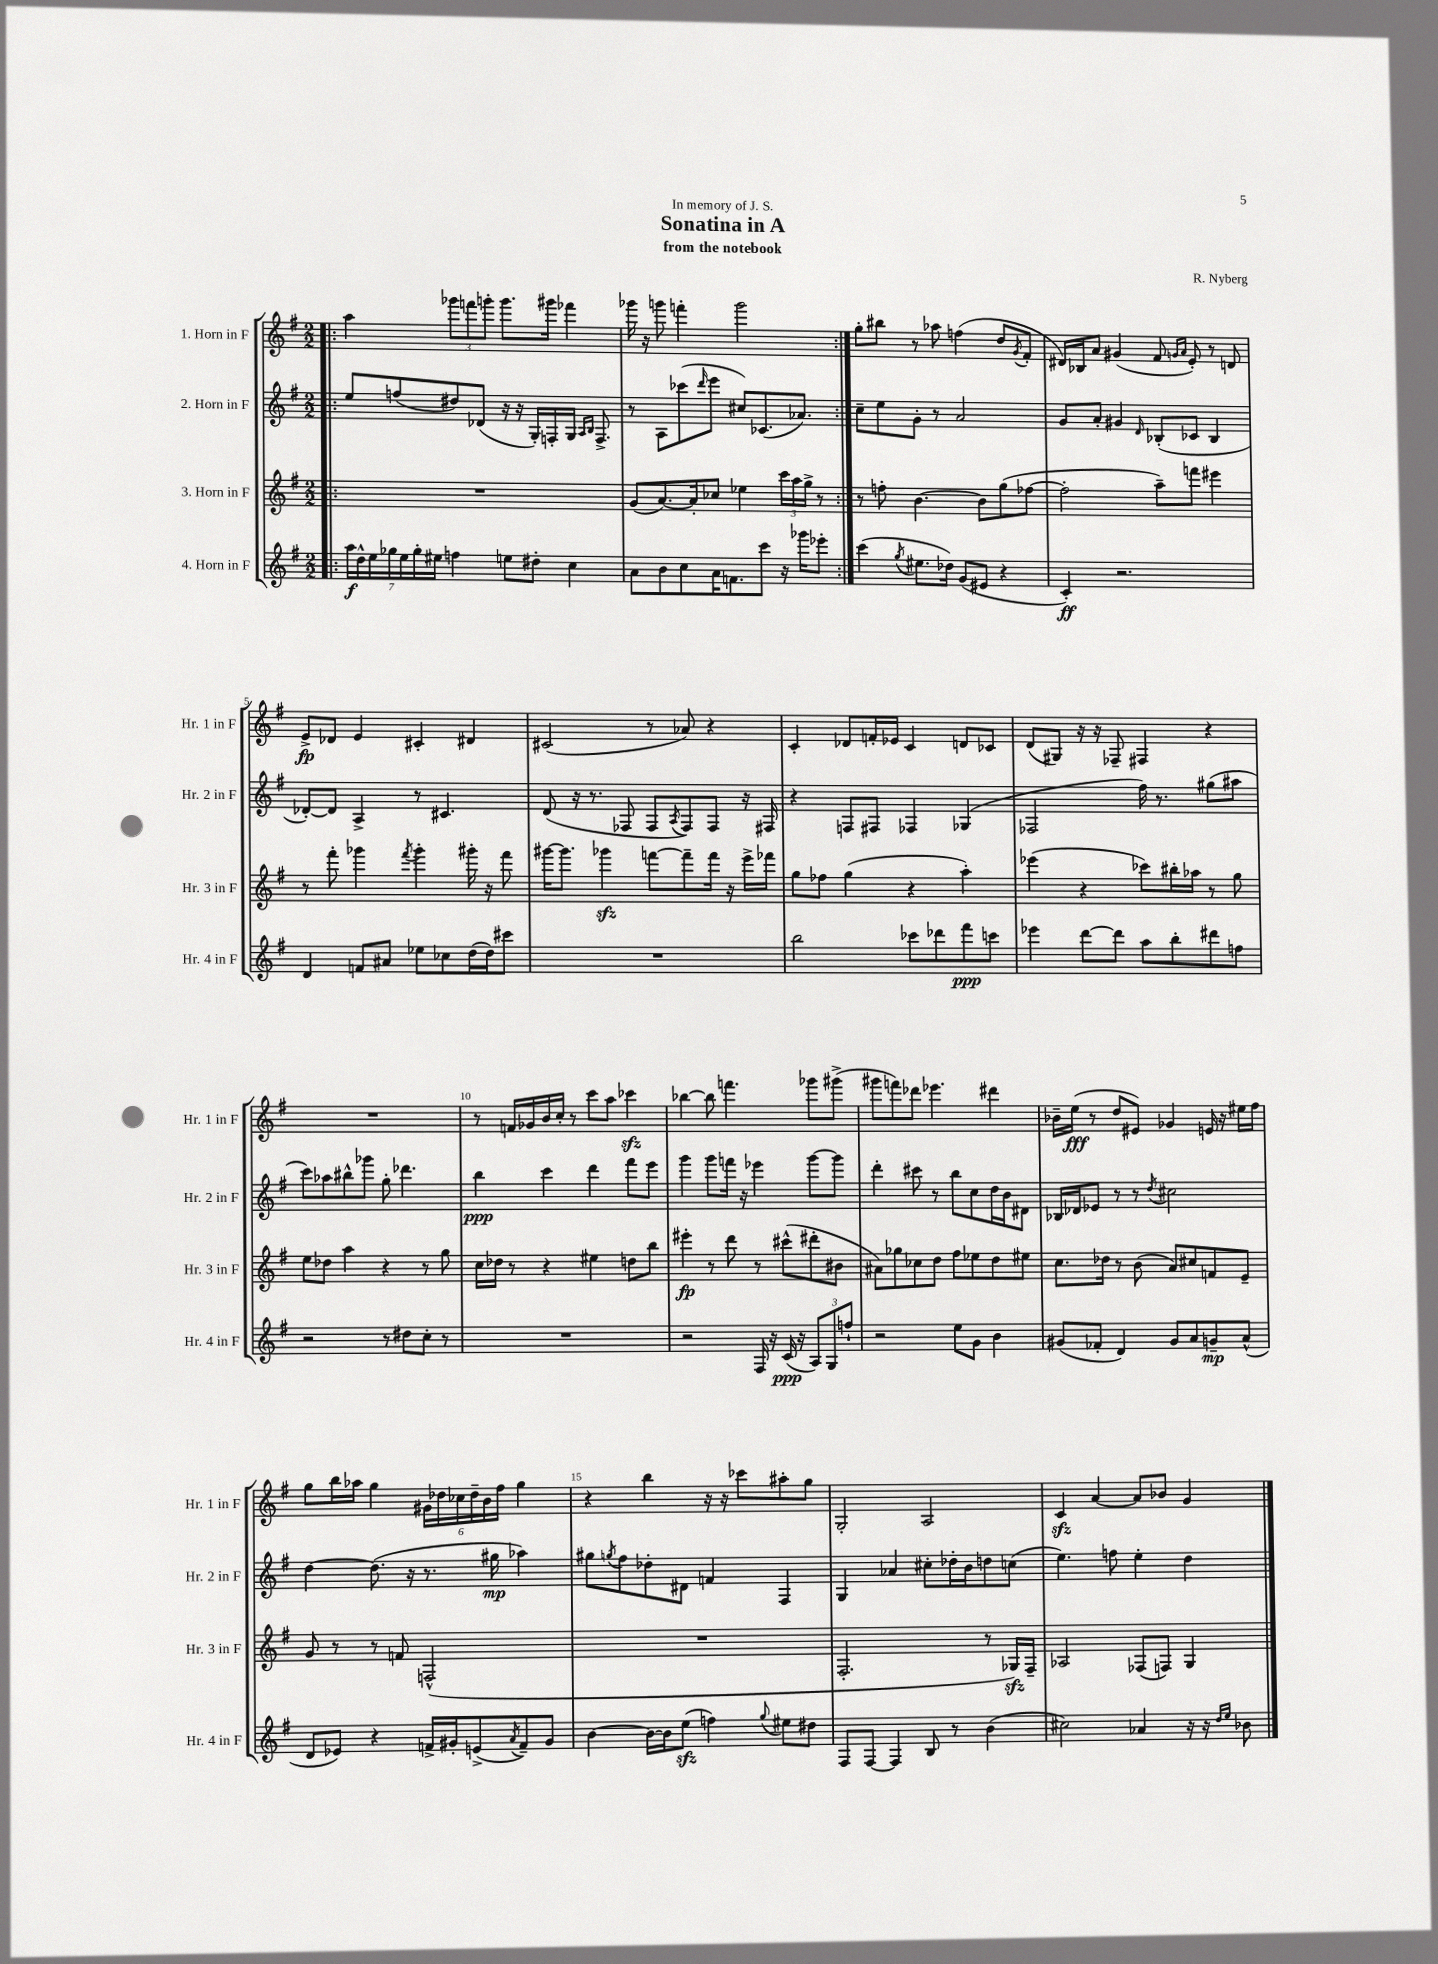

**kern	**dynam	**kern	**dynam	**kern	**dynam	**kern	**dynam
*part4	*part4	*part3	*part3	*part2	*part2	*part1	*part1
*staff4	*staff4	*staff3	*staff3	*staff2	*staff2	*staff1	*staff1
*I"4. Horn in F	*	*I"3. Horn in F	*	*I"2. Horn in F	*	*I"1. Horn in F	*
*I'Hr. 4 in F	*	*I'Hr. 3 in F	*	*I'Hr. 2 in F	*	*I'Hr. 1 in F	*
*clefG2	*	*clefG2	*	*clefG2	*	*clefG2	*
*k[f#]	*	*k[f#]	*	*k[f#]	*	*k[f#]	*
*M2/2	*	*M2/2	*	*M2/2	*	*M2/2	*
=1!|:	=1!|:	=1!|:	=1!|:	=1!|:	=1!|:	=1!|:	=1!|:
28aa\LL	f	1r	.	8ee/L	.	4aa\	.
28dd^^\	.	.	.	.	.	.	.
28ee\	.	.	.	.	.	.	.
28gg-X\	.	.	.	.	.	.	.
.	.	.	.	(8ffn/	.	.	.
28ee\	.	.	.	.	.	.	.
28gg-'\	.	.	.	.	.	.	.
28ee#X\JJ	.	.	.	.	.	.	.
4ffn\	.	.	.	8dd#X/)	.	12ggg-X\L	.
.	.	.	.	.	.	12fffn\	.
.	.	.	.	(8d-X/J	.	.	.
.	.	.	.	.	.	12gggn'\J	.
8een\L	.	.	.	16r	.	8.ggg\L	.
.	.	.	.	16r	.	.	.
8dd#X'\J	.	.	.	16G'/LL)	.	.	.
.	.	.	.	16Fn'/	.	16ggg#X\Jk	.
4cc\	.	.	.	16G/JJ	.	4fff-X\	.
.	.	.	.	16qqA/LL	.	.	.
.	.	.	.	16qqB/JJ	.	.	.
.	.	.	.	8.F^/	.	.	.
=2	=2	=2	=2	=2	=2	=2	=2
8a\L	.	(8g/L	.	8r	.	16ggg-X\	.
.	.	.	.	.	.	16r	.
8b\	.	[8.a/)	.	8A\L	.	8gggn\	.
8cc\	.	.	.	(8ccc-X\	.	4fffn'\	.
.	.	16a'/k]	.	.	.	.	.
.	.	.	.	16qqddd/	.	.	.
16a\K	.	8cc-X/J	.	8eee\J	.	.	.
8.fn\	.	.	.	.	.	.	.
.	.	4ee-X\	.	8cc#X/L)	.	2ggg\	.
8ccc\J	.	.	.	(8.c-X/	.	.	.
16r	.	24ccc\LL	.	.	.	.	.
.	.	24aa\	.	.	.	.	.
16ggg-X\KL	.	.	.	8.a-X/J)	.	.	.
.	.	24gg^\JJ	.	.	.	.	.
8eee-X'\J	.	8r	.	.	.	.	.
=3:|!	=3:|!	=3:|!	=3:|!	=3:|!	=3:|!	=3:|!	=3:|!
(4ccc\	.	8r	.	8cc~\L	.	8gg'\L	.
.	.	8ffn'\	.	8ee\	.	8bb#X\J	.
8qgg/	.	.	.	.	.	.	.
8.ee#X\L	.	[4.b\	.	8g'\J	.	8r	.
.	.	.	.	8r	.	8aa-X\	.
16dd-X\Jk)	.	.	.	.	.	.	.
(8g/L	.	.	.	2a/	.	(4ffn\	.
8e#X/J	.	8b\L]	.	.	.	.	.
4r	.	(8gg\	.	.	.	8dd/L	.
.	.	.	.	.	.	8qg/	.
.	.	[8ff-X\J	.	.	.	8f#'/J	.
=4	=4	=4	=4	=4	=4	=4	=4
4c'/)	ff	2ff-'\]	.	8g/L	.	16d#X/LL)	.
.	.	.	.	.	.	16B-X/J	.
.	.	.	.	8a'/J	.	8a/J	.
2.r	.	.	.	4g#X/	.	(4g#X/	.
.	.	.	.	16qqd/	.	.	.
.	.	8aa~\L)	.	(8B-X'/L	.	8f#/	.
.	.	.	.	.	.	16qqgn/LL	.
.	.	.	.	.	.	16qqa/JJ	.
.	.	8fffn\J	.	8c-X/J	.	8e'/)	.
.	.	4eee#X\	.	4B-/	.	8r	.
.	.	.	.	.	.	8dn/	.
!!LO:LB:g=z
=5	=5	=5	=5	=5	=5	=5	=5
4d/	.	8r	.	[8d-X'/L)	.	8e^/L	fp
.	.	8fff#'\	.	8d-/J]	.	8d-X/J	.
8fn/L	.	4ggg-X\	.	4A^/	.	4e/	.
8a#X/J	.	.	.	.	.	.	.
.	.	8qfff#/	.	.	.	.	.
8ee-X\L	.	4ggg-'\	.	8r	.	4c#X'/	.
8cc-X\	.	.	.	4.c#X/	.	.	.
(16dd\L	.	16ggg#X'\	.	.	.	4d#X/	.
16dd\J)	.	16r	.	.	.	.	.
8ccc#X\J	.	8fff#\	.	.	.	.	.
=6	=6	=6	=6	=6	=6	=6	=6
1r	.	[16ggg#X\KL	.	(8d/	.	(2c#X/	.
.	.	8.ggg#\J]	.	.	.	.	.
.	.	.	.	16r	.	.	.
.	.	.	.	8.r	.	.	.
.	.	4ggg-Xzz\	.	.	.	.	.
.	.	.	.	8F-X/	.	.	.
.	.	[8fffn\L	.	8F-/L	.	8r	.
.	.	.	.	8qA/	.	.	.
.	.	8fff~\]	.	8F-/)	.	8a-X/)	.
.	.	16fff\Jk	.	8F-/J	.	4r	.
.	.	16r	.	.	.	.	.
.	.	16eee^\LL	.	16r	.	.	.
.	.	16fff-X\JJ	.	16F#X/	.	.	.
=7	=7	=7	=7	=7	=7	=7	=7
2bb\	.	8gg\L	.	4r	.	4c'/	.
.	.	8ff-X\J	.	.	.	.	.
.	.	(4gg\	.	8Fn/L	.	8d-X/L	.
.	.	.	.	8F#X/J	.	16fn'/L	.
.	.	.	.	.	.	16e-X/JJ	.
8ccc-X\L	.	4r	.	4F-X/	.	4c/	.
8ddd-X\	.	.	.	.	.	.	.
8fff#\	ppp	4aa'\)	.	(4G-X/	.	8dn/L	.
8cccn\J	.	.	.	.	.	8c-X/J	.
=8	=8	=8	=8	=8	=8	=8	=8
4eee-X\	.	(4eee-X\	.	2F-X/	.	(8d/L	.
.	.	.	.	.	.	8G#X/J)	.
[8ddd\L	.	4r	.	.	.	16r	.
.	.	.	.	.	.	16r	.
8ddd\J]	.	.	.	.	.	8F-X~/	.
8aa\L	.	8ccc-X\L)	.	16ff#\)	.	4F#X/	.
.	.	.	.	8.r	.	.	.
8bb'\	.	16bb#X'\L	.	.	.	.	.
.	.	16aa-X\JJ	.	.	.	.	.
8ddd#X\	.	8r	.	(8gg#X\L	.	4r	.
8ffn\J	.	8gg\	.	8aa#X\J	.	.	.
!!LO:LB:g=z
=9	=9	=9	=9	=9	=9	=9	=9
2r	.	8ee\L	.	8ccc\L)	.	1r	.
.	.	8dd-X\J	.	8aa-X\	.	.	.
.	.	4aa\	.	8bb#X^^\	.	.	.
.	.	.	.	8ggg-X\J	.	.	.
8r	.	4r	.	8gg'\	.	.	.
8dd#X\L	.	.	.	4.ddd-X\	.	.	.
8cc'\J	.	8r	.	.	.	.	.
8r	.	8gg\	.	.	.	.	.
=10	=10	=10	=10	=10	=10	=10	=10
1r	.	16cc\LL	.	4bb\	ppp	8r	.
.	.	16dd-X\JJ	.	.	.	.	.
.	.	8r	.	.	.	16fn/LL	.
.	.	.	.	.	.	16g-X/	.
.	.	4r	.	4ccc\	.	16b/	.
.	.	.	.	.	.	16cc'/JJ	.
.	.	.	.	.	.	8r	.
.	.	4ee#X\	.	4ddd\	.	8ccc\L	.
.	.	.	.	.	.	8aa\J	.
.	.	8ddn\L	.	8fff#\L	.	4ccc-Xzz\	.
.	.	8bb\J	.	8eee\J	.	.	.
=11	=11	=11	=11	=11	=11	=11	=11
2r	.	4eee#X'\	fp	4ggg\	.	[4bb-X\	.
.	.	8r	.	8ggg\L	.	8bb-\]	.
.	.	8ddd\	.	16fffn\Jk	.	4.fffn\	.
.	.	.	.	16r	.	.	.
16F#/	.	8r	.	4eee-X\	.	.	.
16r	.	.	.	.	.	.	.
(16c/	ppp	(8ccc#X^^\L	.	.	.	.	.
16r	.	.	.	.	.	.	.
12A/L)	.	8ddd#X'\	.	[8ggg\L	.	8ggg-X\L	.
12G/	.	.	.	.	.	.	.
.	.	8b#X\J	.	8ggg\J]	.	(8ggg#X^\J	.
12ffn`/J	.	.	.	.	.	.	.
=12	=12	=12	=12	=12	=12	=12	=12
2r	.	8a#X\L)	.	4ddd'\	.	8ggg#X\L	.
.	.	8gg-X\	.	.	.	8fffn\)	.
.	.	8cc-X\	.	8ccc#X\	.	8ddd-X\J	.
.	.	8dd\J	.	8r	.	4.eee-X\	.
8ee\L	.	8ff#\L	.	8bb\L	.	.	.
8g\J	.	8ee-X\	.	8cc\	.	.	.
4b\	.	8dd\	.	16dd\L	.	4ddd#X\	.
.	.	.	.	16b\J	.	.	.
.	.	8ee#X\J	.	8d#X\J	.	.	.
=13	=13	=13	=13	=13	=13	=13	=13
(8g#X/L	.	8.cc\L	.	16B-X/LL	.	16b-X~\LL	.
.	.	.	.	16d-X/J	.	(16ee\JJ	fff
8f-X'/J	.	.	.	8e-X/J	.	8r	.
.	.	16dd-X\Jk	.	.	.	.	.
4d/)	.	8r	.	8r	.	8dd/L	.
.	.	(8b\	.	8r	.	8e#X/J)	.
.	.	.	.	8qdd/	.	.	.
8g#/L	.	8a/L)	.	2cc#X\	.	4g-X/	.
8a/	.	8cc#X/	.	.	.	.	.
8gn~/	mp	8fn/	.	.	.	16en/	.
.	.	.	.	.	.	16r	.
(8a^^/J	.	8e~/J	.	.	.	16ee#X\LL	.
.	.	.	.	.	.	16ff#\JJ	.
!!LO:LB:g=z
=14	=14	=14	=14	=14	=14	=14	=14
8d/L	.	8g/	.	[4dd\	.	8gg\L	.
8e-X/J)	.	8r	.	.	.	16bb\L	.
.	.	.	.	.	.	16aa-X\JJ	.
4r	.	8r	.	(8.dd\]	.	4gg\	.
.	.	8fn/	.	.	.	.	.
.	.	.	.	16r	.	.	.
16fn^/LL	.	(2Fn^^/	.	8.r	.	24g#X\LL	.
.	.	.	.	.	.	24dd-X\	.
16g#X'/J	.	.	.	.	.	.	.
.	.	.	.	.	.	24cc-X\	.
(8en^/	.	.	.	.	.	24dd-~\	.
.	.	.	.	.	.	24b\	.
.	.	.	.	16gg#X\	mp	.	.
.	.	.	.	.	.	24ff#\JJ	.
8qa/	.	.	.	.	.	.	.
8f~/)	.	.	.	4aa-X\)	.	4gg\	.
8g#/J	.	.	.	.	.	.	.
=15	=15	=15	=15	=15	=15	=15	=15
[4b\	.	1r	.	8gg#X\L	.	4r	.
.	.	.	.	8qggn/	.	.	.
.	.	.	.	8ff#\	.	.	.
16b\LL_	.	.	.	8dd-X'\	.	4bb\	.
16b\J]	.	.	.	.	.	.	.
(8eezz\J	.	.	.	8d#X\J	.	.	.
4ffn\)	.	.	.	4fn/	.	16r	.
.	.	.	.	.	.	16r	.
.	.	.	.	.	.	8ccc-X\L	.
8qqgg/	.	.	.	.	.	.	.
8ee#X\L	.	.	.	4F#/	.	8aa#X'\	.
8dd#X\J	.	.	.	.	.	8gg\J	.
=16	=16	=16	=16	=16	=16	=16	=16
8F#/L	.	2.F#'/	.	4G/	.	2G'/	.
[8F#/J	.	.	.	.	.	.	.
4F#/]	.	.	.	4a-X/	.	.	.
8B/	.	.	.	8cc#X'\L	.	2A/	.
8r	.	.	.	16dd-X'\L	.	.	.
.	.	.	.	16b\J	.	.	.
(4b\	.	8r	.	8ddn\	.	.	.
.	.	16G-Xzz/LL)	.	(8ccn\J	.	.	.
.	.	16F#~/JJ	.	.	.	.	.
=17	=17	=17	=17	=17	=17	=17	=17
2cc#X\)	.	2A-X/	.	4.ee\)	.	4czz/	.
.	.	.	.	.	.	[4a/	.
.	.	.	.	8ffn\	.	.	.
4a-X/	.	(8F-X/L	.	4ee'\	.	8a/L]	.
.	.	8Fn/J)	.	.	.	8b-X/J	.
16r	.	4G/	.	4dd\	.	4g/	.
16r	.	.	.	.	.	.	.
16qqdd/LL	.	.	.	.	.	.	.
16qqee/JJ	.	.	.	.	.	.	.
8b-X\	.	.	.	.	.	.	.
==	==	==	==	==	==	==	==
*-	*-	*-	*-	*-	*-	*-	*-
